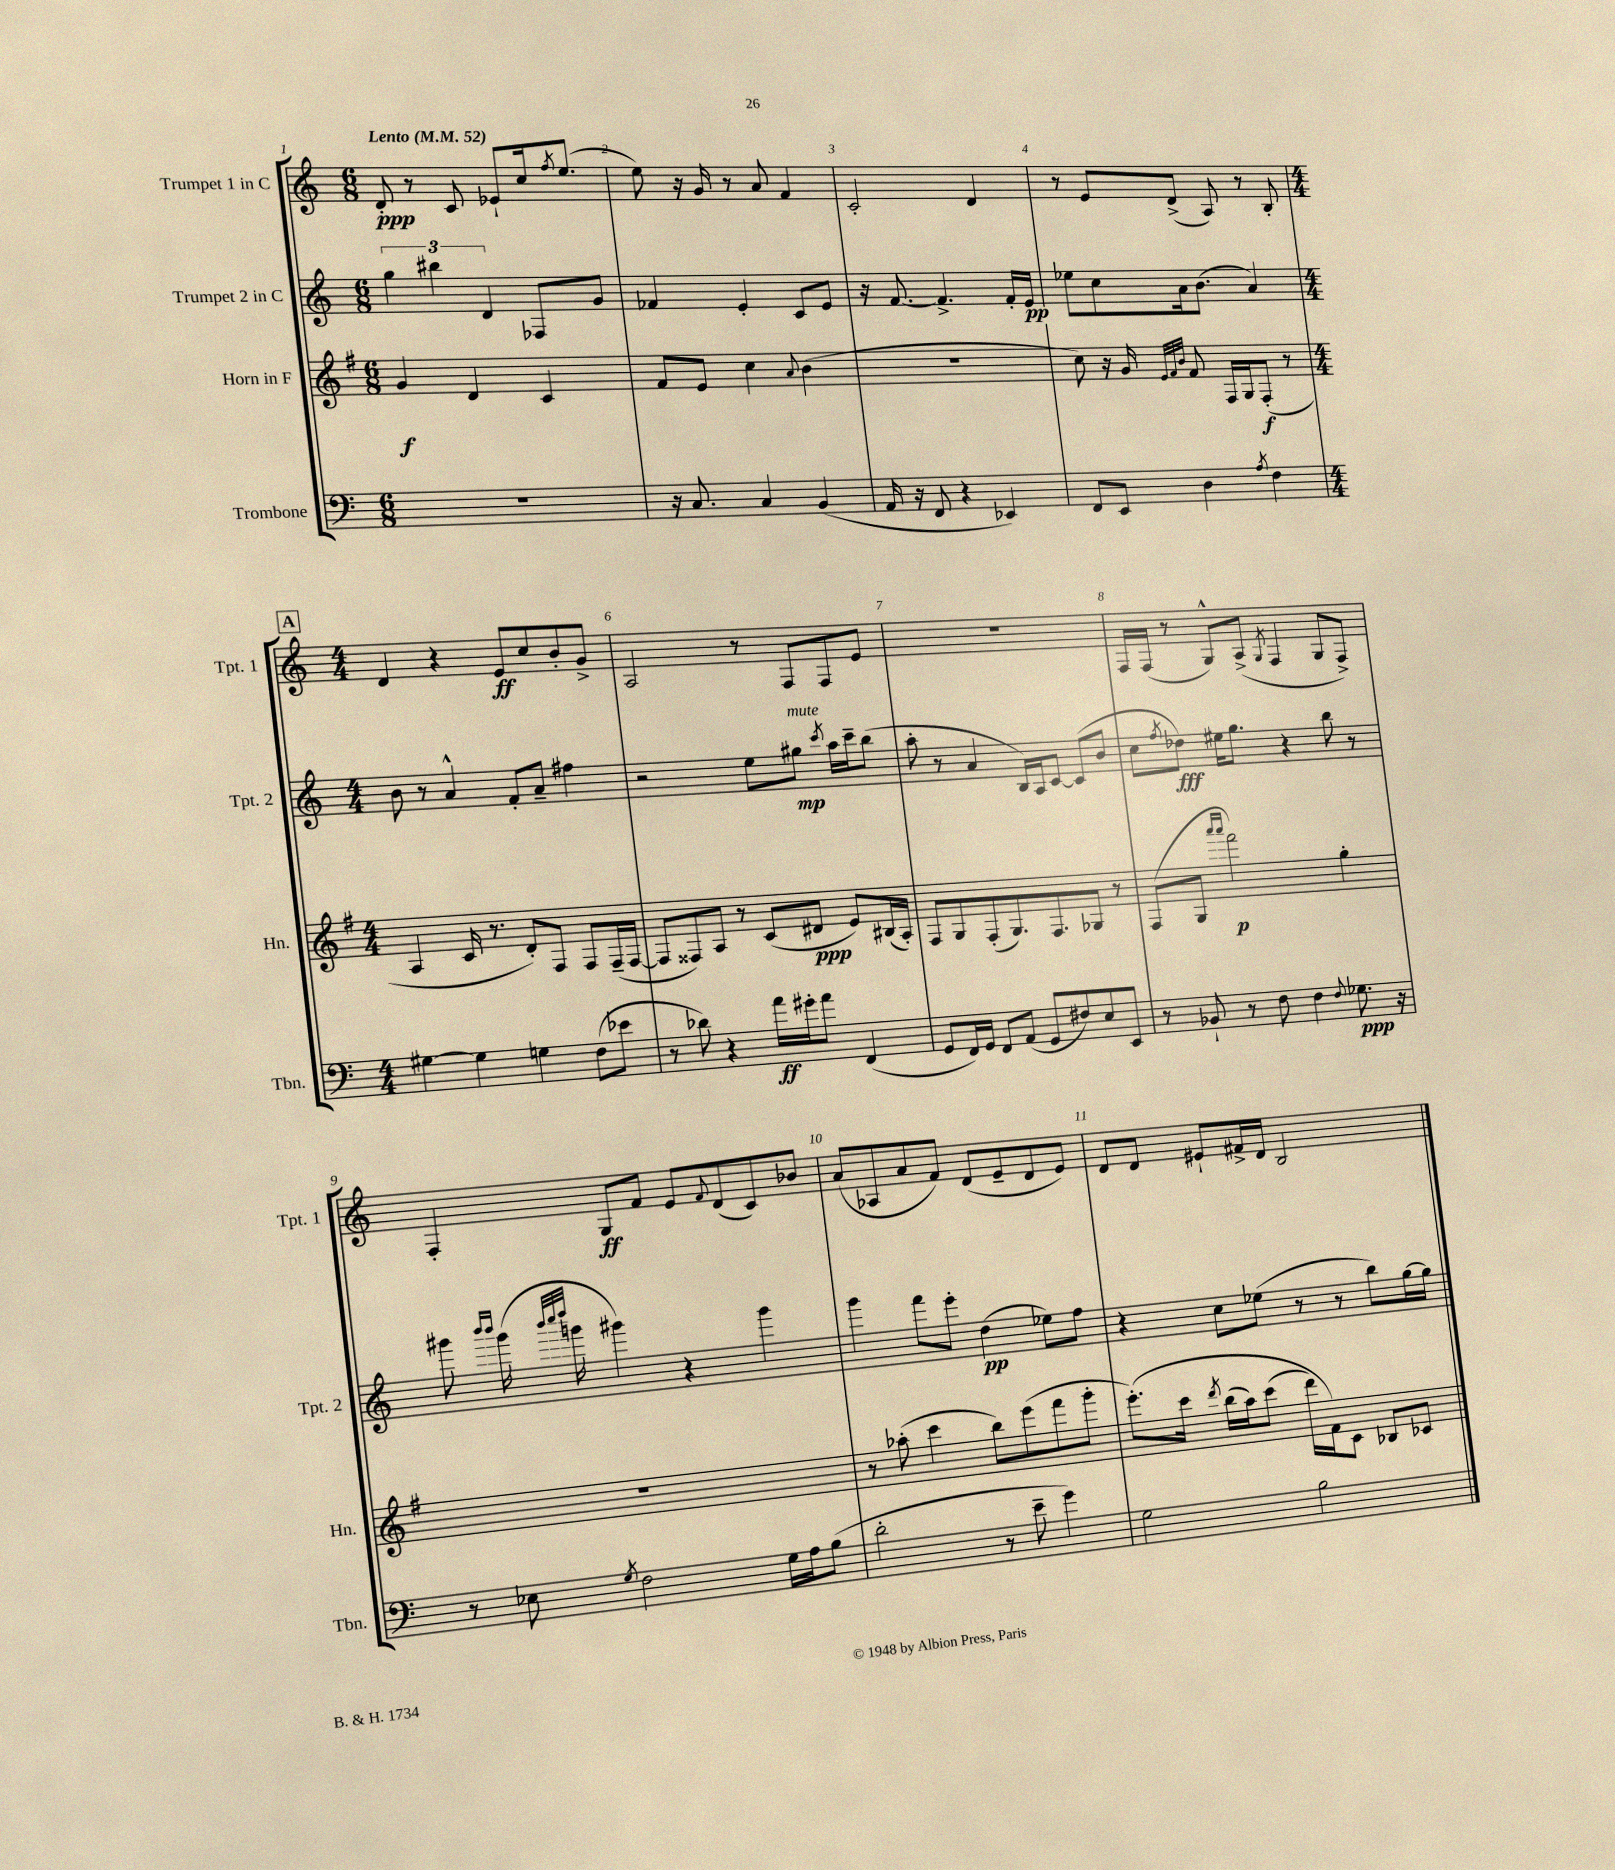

**kern	**kern	**kern	**kern
*staff4	*staff3	*staff2	*staff1
*clefF4	*clefG2	*clefG2	*clefG2
*k[]	*k[f#]	*k[]	*k[]
*M6/8	*M6/8	*M6/8	*M6/8
*MM52	*MM52	*MM52	*MM52
2.r	4g	6gg	8d'
.	.	.	8r
.	.	6bb#	.
.	4d	.	8c
.	.	6d	.
.	.	.	8e-`
.	4c	8F-	16cc
.	.	.	8qff
.	.	.	(8.ee
.	.	8g	.
=	=	=	=
16r	8f#	4f-	8ee)
8.C	.	.	.
.	8e	.	16r
.	.	.	16g
4C	4cc	4e'	8r
.	.	.	8a
.	8qqa	.	.
(4BB	(4b	8c	4f
.	.	8e	.
=	=	=	=
16AA	2.r	16r	2c'
16r	.	[8.f	.
8FF	.	.	.
4r	.	4.f^]	.
4EE-)	.	.	4d
.	.	16f'	.
.	.	16e	.
=	=	=	=
8FF	8cc)	8ee-	8r
8EE	16r	8cc	8e
.	16g	.	.
.	32qqe	.	.
.	32qqf#	.	.
.	32qqb	.	.
4D	8f#	16a	(8d^
.	.	(8.b	.
.	16F#	.	8A)
.	16G	.	.
8qA	.	.	.
4F	(8F#'	4a)	8r
.	8r	.	8B'
=	=	=	=
*M4/4	*M4/4	*M4/4	*M4/4
[4G#	4A	8b	4d
.	.	8r	.
4G#]	16c	4a^^	4r
.	8.r	.	.
4G	8d')	8f'	8e
.	8F#	8a~	8cc
(8F	8F#	4ff#	8b'
8e-	(16F#~	.	8g^
.	[16F#	.	.
=	=	=	=
8r	8F#]	2r	2A
8d-)	8F##)	.	.
4r	8A	.	.
.	8r	.	.
16a	(8c	8ee	8r
16g#'	.	.	.
8a	8d#	8gg#	8F
.	.	8qccc	.
(4FF	8e)	16aa	8F
.	.	16ccc~	.
.	(16B#	(8bb	8e
.	16A')	.	.
=	=	=	=
8GG	8F#	8aa'	1r
16FF)	8G	8r	.
16GG	.	.	.
8FF	(8F#'	4a	.
(8AA	8.G)	.	.
8GG	.	16B)	.
.	8.F#	16A	.
8F#)	.	[8c	.
8E	8G-	(8c]	.
8EE	8r	8b	.
=	=	=	=
8r	(8F#	8cc	16F
.	.	.	(16F
.	.	8qff	.
8BB-`	8G	8dd-)	8r
.	16qqaaa	.	.
.	16qqaaa	.	.
8r	2fff#)	16ee#	8G^^)
.	.	8.gg	.
8F	.	.	(8A^
.	.	.	8qG
4F	.	4r	4F
8qqF	.	.	.
8.G-	4gg'	8bb	8G
.	.	8r	8F^)
16r	.	.	.
=	=	=	=
8r	1r	8ggg#	4F'
.	.	16qqbbb	.
.	.	16qqbbb	.
8E-	.	(16ggg#	.
.	.	32qqbbb	.
.	.	32qqcccc	.
.	.	32qqdddd	.
.	.	16ggg	.
8qG	.	.	.
2F	.	4ggg#)	8G
.	.	.	8f
.	.	4r	8e
.	.	.	8qqf
.	.	.	(8d
16G	.	4ggg#	8c)
16A	.	.	.
(8B	.	.	8b-
=	=	=	=
2d'	8r	4ggg	(8a
.	(8aa-'	.	8A-
.	4ccc	8fff	8a
.	.	8eee'	8f)
8r	8bb)	(4dd	(8d
8e~	(8eee	.	8e~
4g)	8fff#	8ee-)	8d
.	8ggg'	8ff	8e)
=	=	=	=
2G	&(8.eee')	4r	8d
.	.	.	8d
.	16ccc	.	.
.	8qddd	.	.
.	(16bb	8cc	8e#`
.	16aa)	.	.
.	(8ccc	(8ee-	16f#^
.	.	.	16d
2B	16ddd)	8r	2B
.	16f#&)	.	.
.	8c	8r	.
.	8B-	8bb)	.
.	8c-	[16gg	.
.	.	16gg]	.
==	==	==	==
*-	*-	*-	*-
